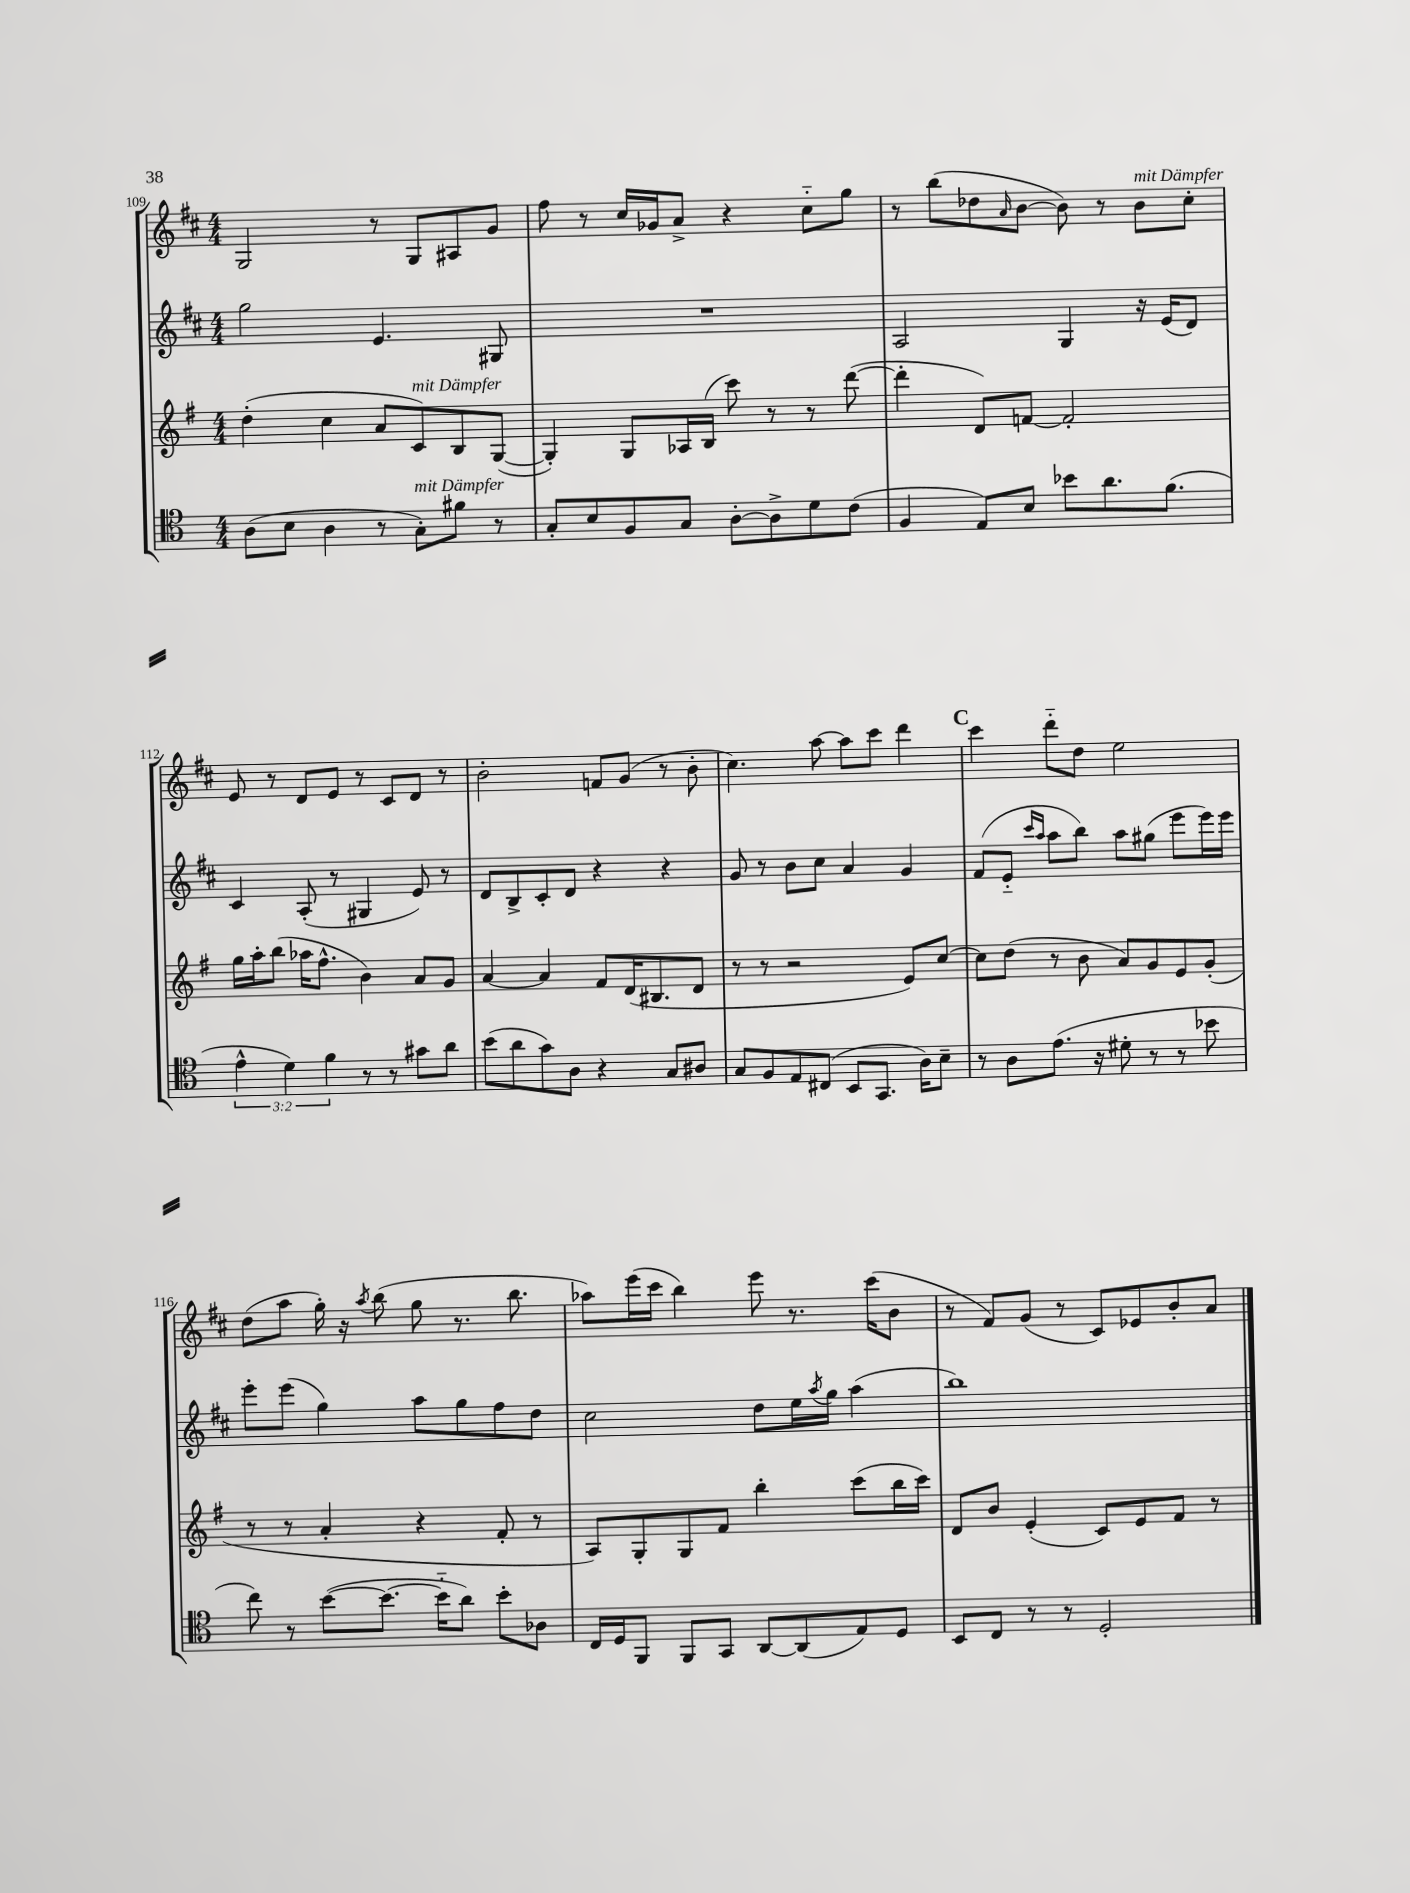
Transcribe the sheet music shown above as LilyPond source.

<<
\new StaffGroup <<
\new Staff = "s0" {
    \clef treble \key d \major \numericTimeSignature \time 4/4
    g2 r8 g8 ais8 g'8 |
    fis''8 r8 cis''16 ges'16 a'8-> r4 cis''8-_ g''8 |
    r8 b''8( des''8 \grace { a'16 } b'8~ b'8) r8 b'8^\markup { \italic "mit Dämpfer" } cis''8-. |
    e'8 r8 d'8 e'8 r8 cis'8 d'8 r8 |
    b'2-. f'8 g'8( r8 b'8-. |
    cis''4.) a''8~ a''8 cis'''8 d'''4 |
    \mark \markup { \bold "C" } cis'''4 d'''8-_ d''8 e''2 |
    d''8( a''8 g''16-.) r16 \acciaccatura { a''8 } b''8( g''8 r8. b''8. |
    aes''8) e'''16( cis'''16 b''4) e'''8 r8. cis'''16( b'8 |
    r8 fis'8) g'8( r8 cis'8) ees'8 b'8-. a'8 \bar "|." |
}
\new Staff = "s1" {
    \clef treble \key d \major \numericTimeSignature \time 4/4
    g''2 e'4. gis8 |
    R1 |
    a2 g4 r16 e'16( d'8) |
    cis'4 a8-.( r8 gis4 e'8) r8 |
    d'8 b8-> cis'8-. d'8 r4 r4 |
    g'8 r8 b'8 cis''8 a'4 g'4 |
    \mark \markup { \bold "C" } fis'8( e'8-_ \grace { cis'''16 a''16 } a''8 b''8) a''8 gis''8( e'''8 e'''16) e'''16 |
    e'''8-. e'''8( g''4) a''8 g''8 fis''8 d''8 |
    cis''2 d''8 e''16 \acciaccatura { a''8 } g''16 a''4( |
    b''1) \bar "|." |
}
\new Staff = "s2" {
    \clef treble \key g \major \numericTimeSignature \time 4/4
    d''4-.( c''4 a'8 c'8^\markup { \italic "mit Dämpfer" }) b8 g8~( |
    g4-.) g8 aes16 b16( c'''8) r8 r8 d'''8~( |
    d'''4-. d'8) f'8~ f'2-. |
    g''16 a''16-. b''8( aes''16 fis''8.-^ b'4) a'8 g'8 |
    a'4~ a'4 fis'8 d'16( bis8. d'8 |
    r8 r8 r2 e'8) c''8~ |
    \mark \markup { \bold "C" } c''8 d''8( r8 b'8 a'8) g'8 e'8 g'8-.( |
    r8 r8 a'4-. r4 fis'8-. r8 |
    a8) g8-. g8 fis'8 b''4-. c'''8( b''16 c'''16) |
    d'8 b'8 e'4-.( c'8) e'8 fis'8 r8 \bar "|." |
}
\new Staff = "s3" {
    \clef tenor \key c \major \numericTimeSignature \time 4/4 \override Staff.TupletNumber.text = #tuplet-number::calc-fraction-text
    a8( b8 a4 r8 g8-.^\markup { \italic "mit Dämpfer" }) fis'8 r8 |
    g8-. b8 f8 g8 a8~-. a8-> d'8 c'8( |
    f4 e8) b8 bes'8 a'8. f'8.( |
    \tuplet 3/2 { e'4-^ d'4) f'4 } r8 r8 gis'8 a'8 |
    b'8( a'8 g'8) a8 r4 g8 ais8 |
    g8 f8 e8 cis8( b,8 g,8. a16) b8-- |
    \mark \markup { \bold "C" } r8 a8 e'8.( r16 dis'8-. r8 r8 bes'8 |
    c''8) r8 b'8~( b'8.~ b'16-_ a'8) b'8-. aes8 |
    c16 d16 f,8 f,8 g,8 a,8~ a,8( e8) d8 |
    b,8 c8 r8 r8 d2-. \bar "|." |
}
>>
>>
\layout { \context { \Score currentBarNumber = #109 } }
